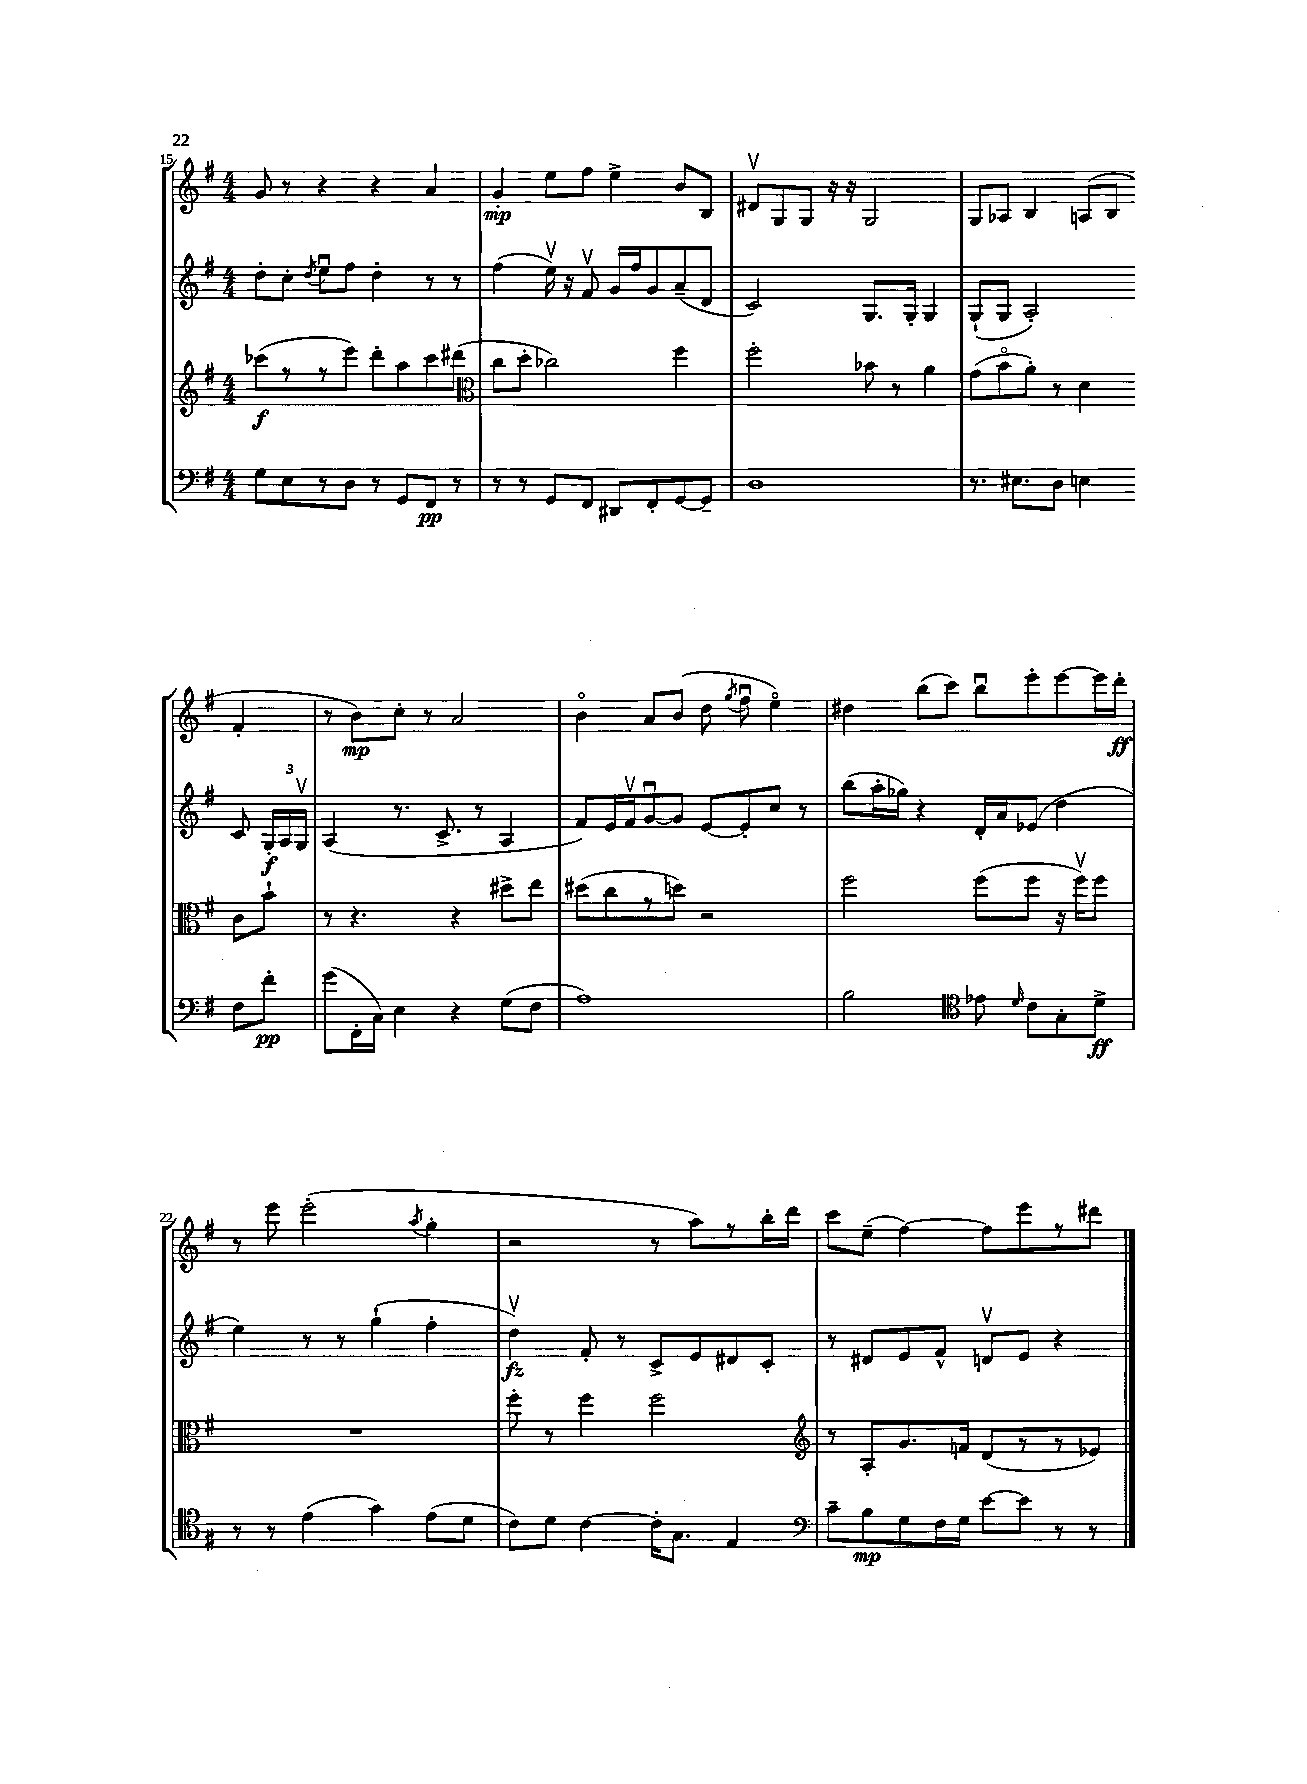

**kern	**dynam	**kern	**dynam	**kern	**dynam	**kern	**dynam
*part4	*part4	*part3	*part3	*part2	*part2	*part1	*part1
*staff4	*staff4	*staff3	*staff3	*staff2	*staff2	*staff1	*staff1
*clefF4	*	*clefG2	*	*clefG2	*	*clefG2	*
*k[f#]	*	*k[f#]	*	*k[f#]	*	*k[f#]	*
*M4/4	*	*M4/4	*	*M4/4	*	*M4/4	*
=15	=15	=15	=15	=15	=15	=15	=15
8G\L	.	(8ccc-X\L	f	8dd'\L	.	8g/	.
8E\	.	8r	.	8cc'\J	.	8r	.
.	.	.	.	8qdd/	.	.	.
8r	.	8r	.	8eeu\L	.	4r	.
8D\J	.	8eee\J)	.	8ff#\J	.	.	.
8r	.	8ddd'\L	.	4dd'\	.	4r	.
8GG/L	.	8aa\	.	.	.	.	.
8FF#/J	pp	8ccc-\	.	8r	.	4a/	.
8r	.	(8ddd#X\J	.	8r	.	.	.
=16	=16	=16	=16	=16	=16	=16	=16
*	*	*clefC3	*	*	*	*	*
8r	.	8cc\L	.	(4ff#\	.	4g'/	mp
8r	.	8dd'\J	.	.	.	.	.
8GG/L	.	2cc-X\)	.	16eev\)	.	8ee\L	.
.	.	.	.	16r	.	.	.
8FF#/J	.	.	.	8f#v/	.	8ff#\J	.
8DD#X/L	.	.	.	16g/LL	.	4ee^\	.
.	.	.	.	16ff#/J	.	.	.
8FF#'/	.	.	.	8g/	.	.	.
[8GG/	.	4ff#\	.	(8a~/	.	8b/L	.
8GG~/J]	.	.	.	8d/J	.	8B/J	.
=17	=17	=17	=17	=17	=17	=17	=17
1D	.	2ff#'\	.	2c/)	.	8d#Xv/L	.
.	.	.	.	.	.	8G/	.
.	.	.	.	.	.	8G/J	.
.	.	.	.	.	.	16r	.
.	.	.	.	.	.	16r	.
.	.	8b-X\	.	8.G/L	.	2G/	.
.	.	8r	.	.	.	.	.
.	.	.	.	16G'/Jk	.	.	.
.	.	4a\	.	4G/	.	.	.
=18	=18	=18	=18	=18	=18	=18	=18
8.r	.	(8g\L	.	(8G`/L	.	8G/L	.
.	.	8b\	.	8G/J	.	8A-X/J	.
8.E#X\L	.	.	.	.	.	.	.
.	.	8a'\J)	.	2A'/)	.	4B/	.
8D\J	.	8r	.	.	.	.	.
4En\	.	4d\	.	.	.	(8An/L	.
.	.	.	.	.	.	8B/J	.
8F#\L	.	8c\L	.	8c/	.	4f#'/	.
8f#'\J	pp	8b`\J	.	24G'/LL	f	.	.
.	.	.	.	24A/	.	.	.
.	.	.	.	24Gv/JJ	.	.	.
!!LO:LB:g=z
=19	=19	=19	=19	=19	=19	=19	=19
(8g\L	.	8r	.	(4A/	.	8r	.
16FF#'\L	.	4.r	.	.	.	8b\L)	mp
16C\JJ)	.	.	.	.	.	.	.
4E\	.	.	.	8.r	.	8cc'\J	.
.	.	.	.	.	.	8r	.
.	.	.	.	8.c^/	.	.	.
4r	.	4r	.	.	.	2a/	.
.	.	.	.	8r	.	.	.
(8G\L	.	8dd#X^\L	.	4A/	.	.	.
8F#\J	.	8ee\J	.	.	.	.	.
=20	=20	=20	=20	=20	=20	=20	=20
1A)	.	(8dd#X\L	.	8f#/L)	.	4b\	.
.	.	8cc\	.	16e/L	.	.	.
.	.	.	.	16f#v/J	.	.	.
.	.	8r	.	[8gu/	.	8a/L	.
.	.	8ddn\J)	.	8g/J]	.	(8b/J	.
.	.	2r	.	[8e/L	.	8dd\	.
.	.	.	.	.	.	8qgg/	.
.	.	.	.	8e'/]	.	8ff#u\	.
.	.	.	.	8cc/J	.	4ee\)	.
.	.	.	.	8r	.	.	.
=21	=21	=21	=21	=21	=21	=21	=21
2B\	.	2ff#\	.	(8bb\L	.	4dd#X\	.
.	.	.	.	16aa'\L	.	.	.
.	.	.	.	16gg-X\JJ)	.	.	.
.	.	.	.	4r	.	(8bb\L	.
.	.	.	.	.	.	8ccc\J)	.
*clefC4	*	*	*	*	*	*	*
8e-X\	.	(8ff#\L	.	16d'/LL	.	8bbu\L	.
.	.	.	.	16a/J	.	.	.
16qqd/	.	.	.	.	.	.	.
8c\L	.	8ff#\J	.	(8e-X/J	.	8eee'\	.
8G'\	.	16r	.	4dd\	.	[8eee\	.
.	.	16ff#v\KL)	.	.	.	.	.
8d^\J	ff	8ff#\J	.	.	.	16eee\L]	.
.	.	.	.	.	.	16ddd'\JJ	ff
!!LO:LB:g=z
=22	=22	=22	=22	=22	=22	=22	=22
8r	.	1r	.	4ee\)	.	8r	.
8r	.	.	.	.	.	8eee\	.
(4e\	.	.	.	8r	.	(2eee'\	.
.	.	.	.	8r	.	.	.
4g\)	.	.	.	(4gg`\	.	.	.
.	.	.	.	.	.	8qaa/	.
(8e\L	.	.	.	4ff#'\	.	4gg'\	.
8d\J	.	.	.	.	.	.	.
=23	=23	=23	=23	=23	=23	=23	=23
8c\L)	.	8ff#'\	.	4ddv\)	fz	2r	.
8d\J	.	8r	.	.	.	.	.
[4c\	.	4ff#\	.	8f#'/	.	.	.
.	.	.	.	8r	.	.	.
16c'\KL]	.	2ff#\	.	8c^/L	.	8r	.
8.G\J	.	.	.	.	.	.	.
.	.	.	.	8e/	.	8aa\L)	.
4E/	.	.	.	8d#X/	.	8r	.
.	.	.	.	8c'/J	.	16bb'\L	.
.	.	.	.	.	.	16ddd\JJ	.
=24	=24	=24	=24	=24	=24	=24	=24
*clefF4	*	*clefG2	*	*	*	*	*
8c~\L	.	8r	.	8r	.	8ccc\L	.
8B\	mp	8A'/L	.	8d#X/L	.	(8ee~\J	.
8G\	.	8.g/	.	8e/	.	[4ff#\)	.
16F#\L	.	.	.	8f#^^/J	.	.	.
16G\JJ	.	16fn/Jk	.	.	.	.	.
[8e\L	.	(8d/L	.	8dnv/L	.	8ff#\L]	.
8e\J]	.	8r	.	8e/J	.	8eee\	.
8r	.	8r	.	4r	.	8r	.
8r	.	8e-X/J)	.	.	.	8ddd#X\J	.
==	==	==	==	==	==	==	==
*-	*-	*-	*-	*-	*-	*-	*-
